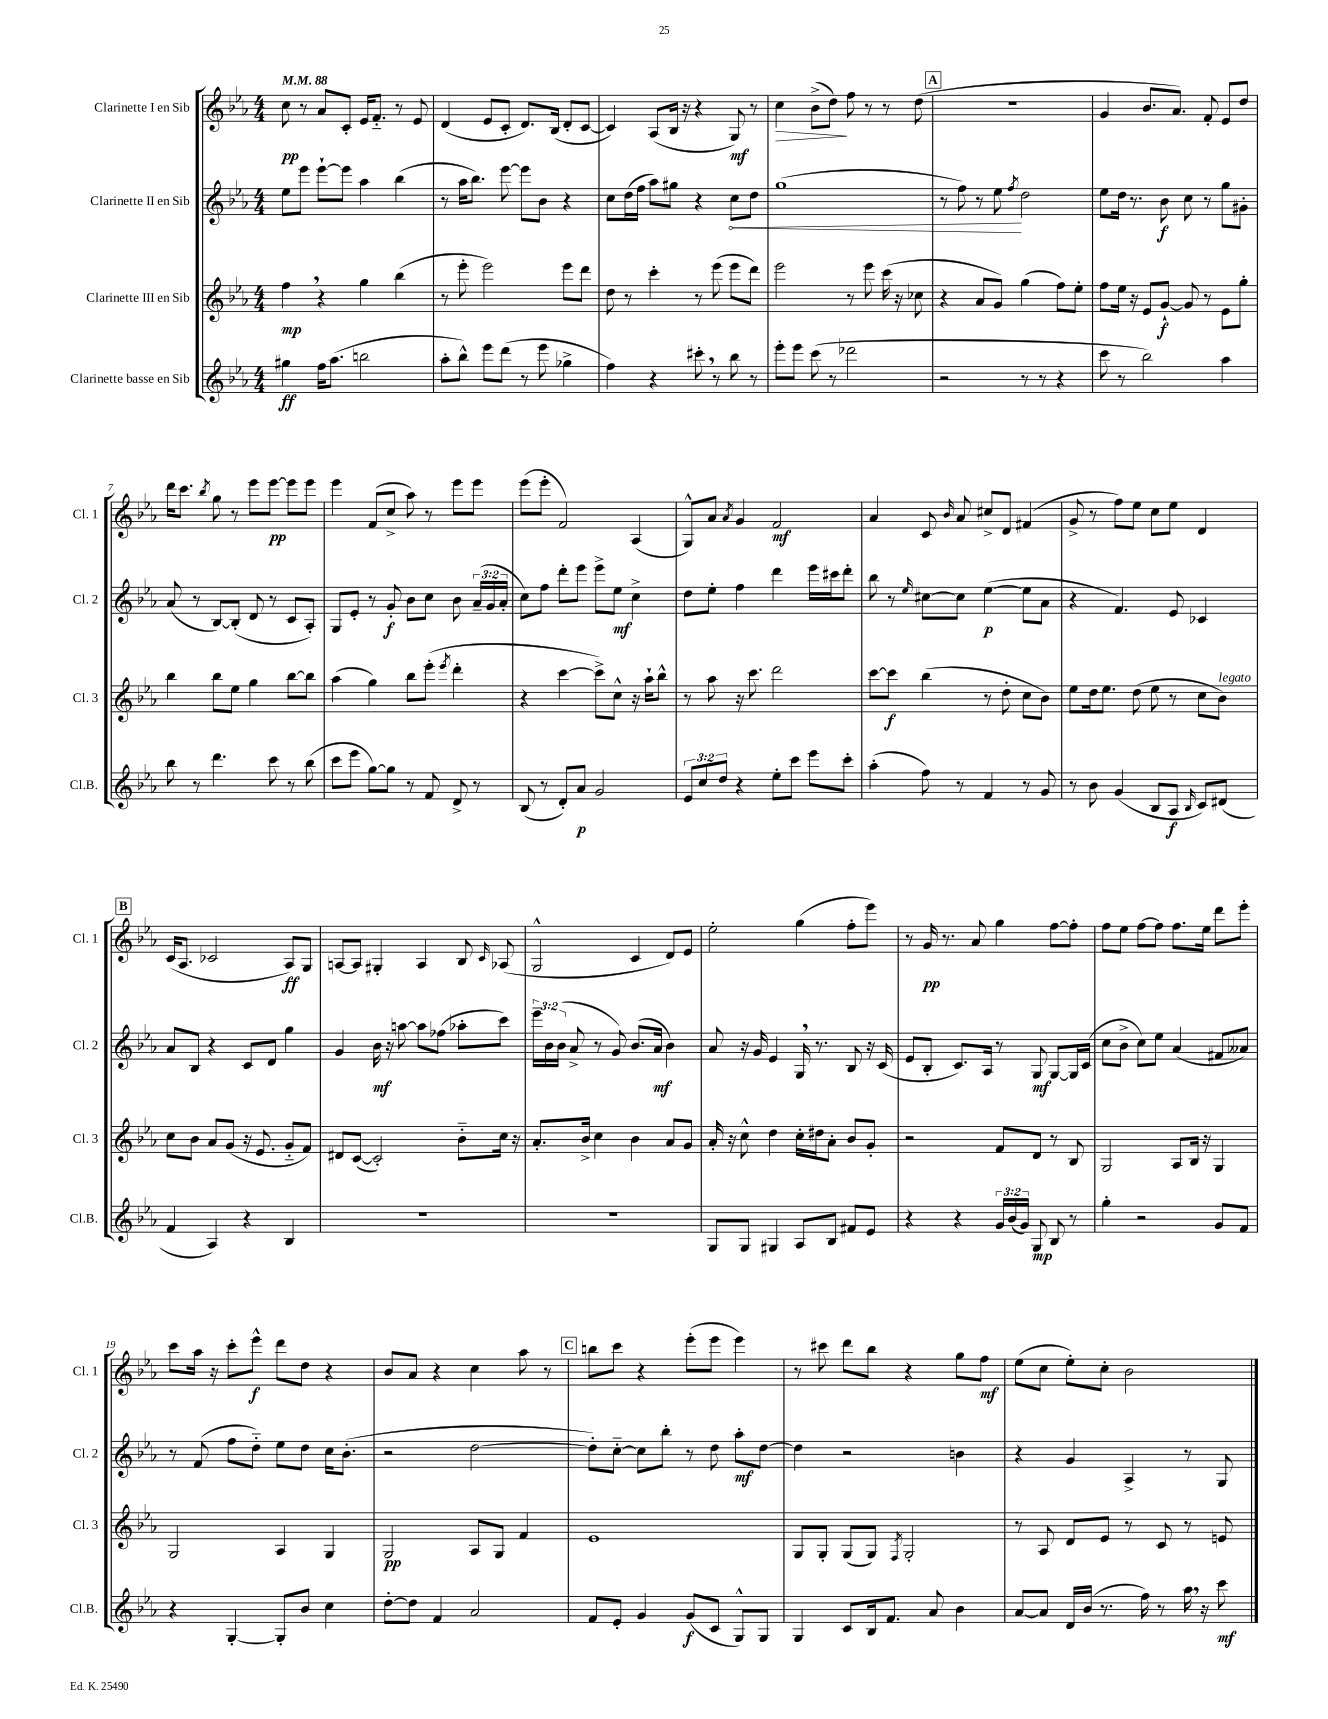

**kern	**kern	**kern	**kern
*staff4	*staff3	*staff2	*staff1
*clefG2	*clefG2	*clefG2	*clefG2
*k[b-e-a-]	*k[b-e-a-]	*k[b-e-a-]	*k[b-e-a-]
*M4/4	*M4/4	*M4/4	*M4/4
*MM88	*MM88	*MM88	*MM88
4gg#	4ff	8ee-	8cc
.	.	8eee-	8r
16ff	4r	[8eee-`	8a-
(8.aa-	.	.	.
.	.	8eee-]	8c'
2bb	4gg	4aa-	16e-
.	.	.	8.f'~
.	(4bb-	(4bb-	8r
.	.	.	8e-
=	=	=	=
8aa-'	8r	8r	(4d
8bb-^^)	8eee-'	16aa-	.
.	.	8.bb-)	.
8eee-	2eee-)	.	8e-
(8ddd	.	[8eee-	8c'
8r	.	8eee-]	8.d)
8eee-	.	8b-	.
.	.	.	(16B-
4gg-^	8eee-	4r	8d'
.	8ddd	.	[8c
=	=	=	=
4ff)	8dd	8cc	4c])
.	8r	(16dd	.
.	.	16ff	.
4r	4ccc'	8aa-)	(8A-
.	.	8gg#	16B-
.	.	.	16r
8ccc#'	8r	4r	4r
8r	(8eee-	.	.
8bb-	8eee-	8cc	8G)
8r	8ddd)	8dd	8r
=	=	=	=
8eee-'	2eee-	(1gg	4cc
8eee-	.	.	.
(8ccc	.	.	(8b-^
8r	.	.	8dd)
2ddd-	8r	.	8ff
.	8eee-	.	8r
.	(16ccc	.	8r
.	16r	.	.
.	8cc-	.	(8dd
=	=	=	=
2r	4r	8r	1r
.	.	8ff)	.
.	8a-	8r	.
.	8g)	8ee-	.
.	.	8qff	.
8r	(4gg	2dd	.
8r	.	.	.
4r	8ff)	.	.
.	8ee-'	.	.
=	=	=	=
8ccc	8ff	8ee-	4g
8r	16ee-	16dd	.
.	16r	8.r	.
2bb-)	8e-	.	8.b-
.	[8g`	8b-	.
.	.	.	8.a-)
.	8g]	8cc	.
.	8r	8r	8f'
4aa-	8e-	8gg	8e-
.	8gg'	8g#'	8dd
=	=	=	=
8bb-	4bb-	(8a-	16ddd
.	.	.	8.ccc
8r	.	8r	.
.	.	.	8qbb-
4.ddd	8bb-	[8B-)	8gg
.	8ee-	(8B-']	8r
.	4gg	8d	8eee-
8ccc	.	8r	[8eee-
8r	[8bb-	8c	8eee-]
(8bb-	8bb-]	8A-')	8eee-
=	=	=	=
8ccc	(4aa-	8G	4eee-
8eee-	.	8e-'	.
[8gg)	4gg)	8r	(8f
8gg]	.	8g'	8cc^
8r	8bb-	8b-	8aa-)
8f	(8eee-'	8cc	8r
.	8qeee-	.	.
8d^	4ddd'	8b-	8eee-
8r	.	(24a-~	8eee-
.	.	24g	.
.	.	24a-'	.
=	=	=	=
(8B-	4r	8cc)	(8eee-
8r	.	8ff	8eee-'
8d')	[4ccc	8ddd'	2f)
8a-	.	8eee-	.
2g	8ccc^])	8eee-^	.
.	8cc^^	8ee-	.
.	16r	4cc^	(4A-
.	16aa-`	.	.
.	8bb-^^	.	.
=	=	=	=
12e-	8r	8dd	8G^^)
12cc	.	.	.
.	8aa-	8ee-'	8a-
12dd	.	.	.
.	.	.	8qa-
4r	16r	4ff	4g
.	8.ccc	.	.
8ee-'	2ddd	4ddd	2f
8ccc	.	.	.
8eee-	.	16eee-	.
.	.	16ccc#	.
8ccc'	.	8ddd'	.
=	=	=	=
(4aa-'	[8ccc	8bb-	4a-
.	8ccc]	8r	.
.	.	16qqee-	.
8ff)	(4bb-	[8cc#	8c
.	.	.	16qqb-
8r	.	8cc#]	8a-
4f	8r	([4ee-	8cc#^
.	8dd'	.	8d
8r	8cc	8ee-]	(4f#
8g	8b-)	8a-	.
=	=	=	=
8r	8ee-	4r	8g^
8b-	16dd	.	8r
.	8.ee-	.	.
(4g	.	4.f)	8ff)
.	(8dd	.	8ee-
8B-	8ee-	.	8cc
8A-	8r	8e-	8ee-
16qqB-	.	.	.
8c)	8cc	4c-	4d
(8d#	8b-)	.	.
=	=	=	=
4f	8cc	8a-	(16c
.	.	.	8.A-
.	8b-	8B-	.
4A-)	8a-	4r	2c-
.	(8g	.	.
4r	16r	8c	.
.	8.e-	.	.
.	.	8d	.
4B-	8g'~	4gg	8A-)
.	8f)	.	8G
=	=	=	=
1r	8d#	4g	[8A
.	([8c	.	8A]
.	2c'])	16b-	4G#'
.	.	16r	.
.	.	[8aa	.
.	.	8aa]	4A
.	.	(8ff-	.
.	8b-'~	8aa-'	8B-
.	.	.	16qqc
.	16cc	8ccc)	(8A-
.	16r	.	.
=	=	=	=
1r	8.a-'	24eee-~	2G^^
.	.	24b-	.
.	.	(24b-	.
.	.	8a-^	.
.	16b-^	.	.
.	4cc	8r	.
.	.	8g)	.
.	4b-	(8.b-	4c
.	.	16a-	.
.	8a-	4b-)	8d)
.	8g	.	8e-
=	=	=	=
8G	16a-'	8a-	2ee-'
.	16r	.	.
8G	8cc^^	16r	.
.	.	16g	.
4G#	4dd	4e-	.
8A-	16cc'	16G	(4gg
.	16dd#	8.r	.
8B-	8a-'	.	.
8f#	8b-	8B-	8ff'
8e-	8g'	16r	8eee-)
.	.	(16c	.
=	=	=	=
4r	2r	8e-	8r
.	.	8B-'	16g
.	.	.	8.r
4r	.	8.c)	.
.	.	.	8a-
.	.	16A-	.
24g	8f	8r	4gg
(24b-	.	.	.
24g)	.	.	.
8G	8d	8G	.
8B-	8r	[8G	[8ff
8r	8B-	16G]	8ff']
.	.	(16c	.
=	=	=	=
4gg'	2G	8cc	8ff
.	.	8b-^	8ee-
2r	.	8cc)	[8ff
.	.	8ee-	8ff]
.	8A-	(4a-	8.ff
.	16B-	.	.
.	16r	.	16ee-
8g	4G	8f#	8ddd
8f	.	8a--)	8eee-'
=	=	=	=
4r	2G	8r	8ccc
.	.	(8f	16aa-
.	.	.	16r
[4G'	.	8ff	8ccc'
.	.	8dd'~)	8eee-^^
8G']	4A-	8ee-	8ddd
8b-	.	8dd	8dd
4cc	4G	16cc	4r
.	.	(8.b-'	.
=	=	=	=
[8dd'	2G	2r	8b-
8dd]	.	.	8a-
4f	.	.	4r
2a-	8A-	[2dd	4cc
.	8G	.	.
.	4f	.	8aa-
.	.	.	8r
=	=	=	=
8f	1e-	8dd'])	8bb
8e-'	.	[8cc'~	8ccc
4g	.	8cc]	4r
.	.	8bb-'	.
(8g	.	8r	(8eee-'
8c	.	8dd	8eee-
8G^^)	.	8aa-'	4eee-)
8G	.	[8dd	.
=	=	=	=
4G	8G	4dd]	8r
.	8G'	.	8ccc#
8c	(8G	2r	8ddd
16B-	8G)	.	8bb-
8.f	.	.	.
.	8qF	.	.
.	2G'	.	4r
8a-	.	.	.
4b-	.	4b	8gg
.	.	.	8ff
=	=	=	=
[8a-	8r	4r	(8ee-
8a-]	8A-	.	8cc
16d	8d	4g	8ee-')
(16b-	.	.	.
8.r	8e-	.	8cc'
.	8r	4A-^	2b-
16ff)	.	.	.
8r	8c	.	.
16aa-	8r	8r	.
16r	.	.	.
8ccc	8e	8G	.
==	==	==	==
*-	*-	*-	*-
